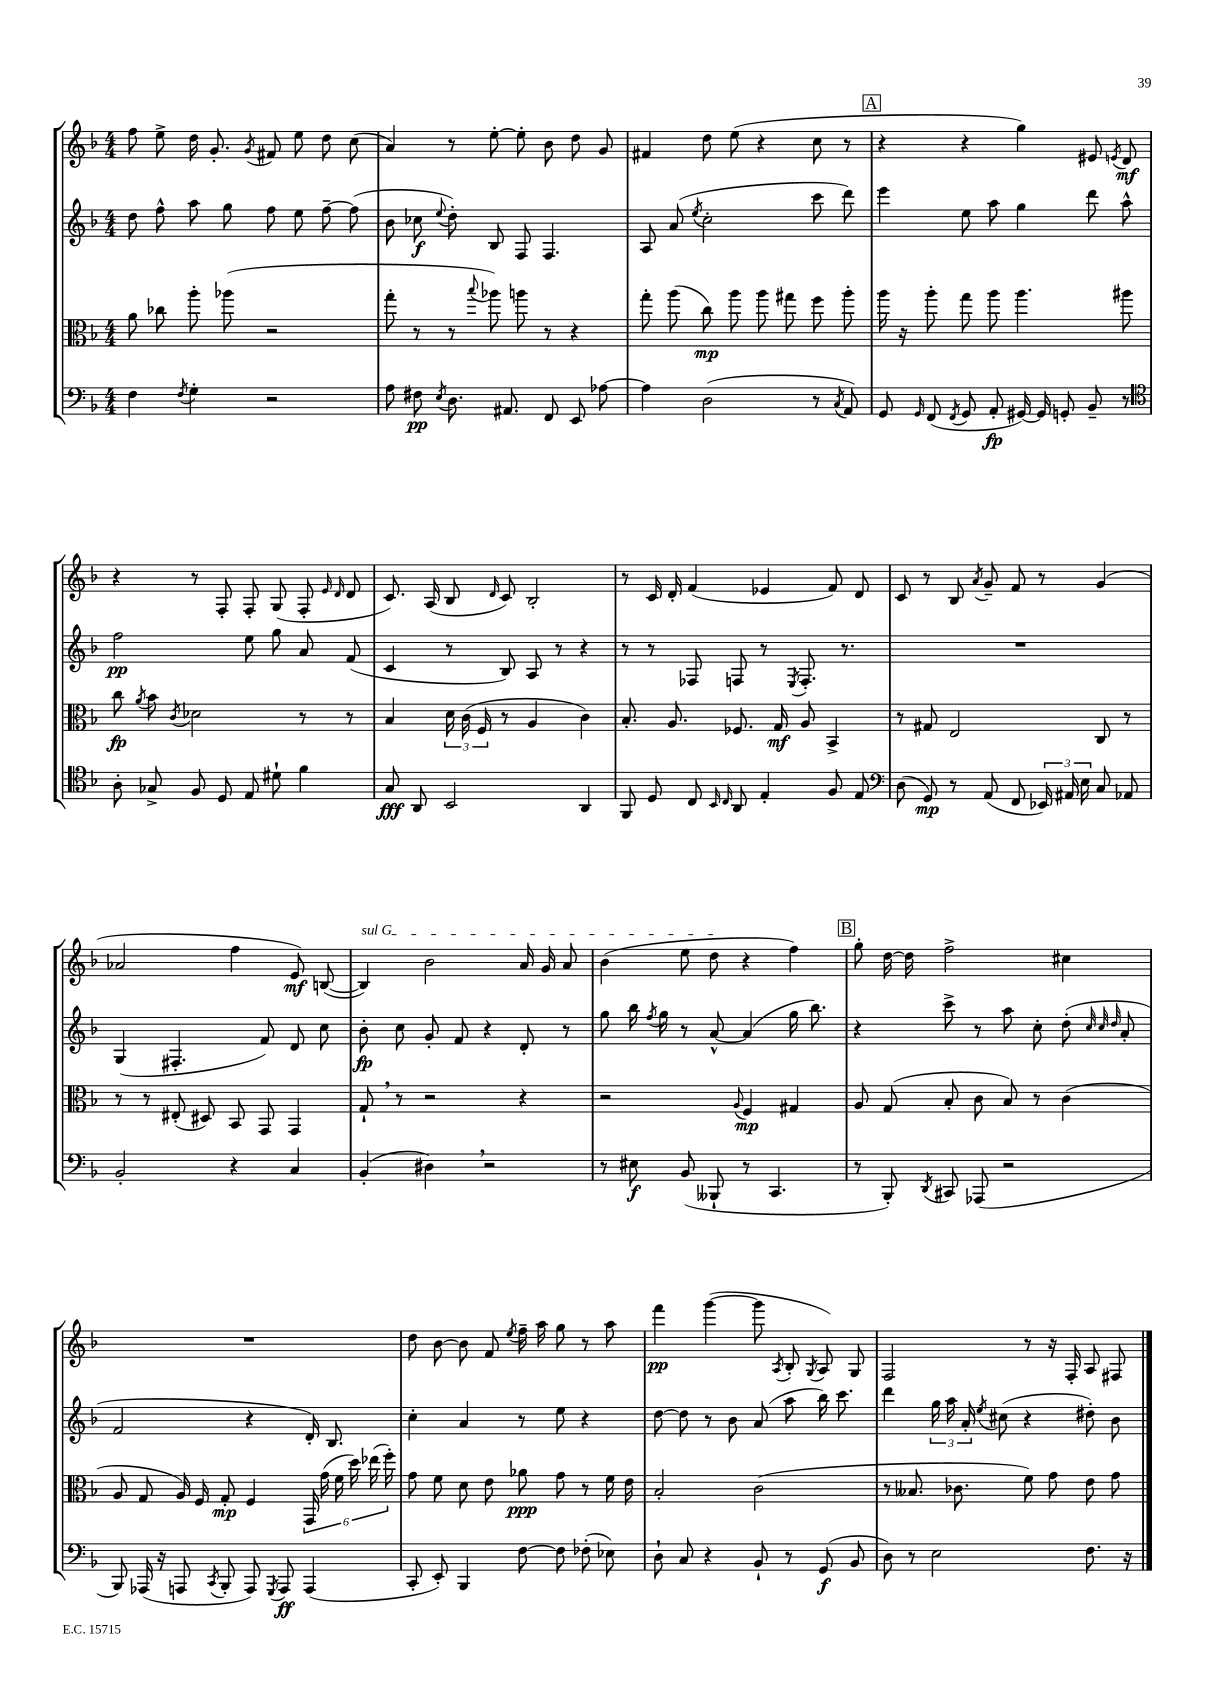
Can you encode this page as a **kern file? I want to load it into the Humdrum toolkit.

**kern	**dynam	**kern	**dynam	**kern	**dynam	**kern	**dynam
*part4	*part4	*part3	*part3	*part2	*part2	*part1	*part1
*staff4	*staff4	*staff3	*staff3	*staff2	*staff2	*staff1	*staff1
*clefF4	*	*clefC3	*	*clefG2	*	*clefG2	*
*k[b-]	*	*k[b-]	*	*k[b-]	*	*k[b-]	*
*M4/4	*	*M4/4	*	*M4/4	*	*M4/4	*
=105	=105	=105	=105	=105	=105	=105	=105
4F\	.	8a\	.	8dd\	.	8ff\	.
.	.	8cc-X\	.	8ff^^\	.	8ee^\	.
8qF/	.	.	.	.	.	.	.
4G'\	.	8aa'\	.	8aa\	.	16dd\	.
.	.	.	.	.	.	8.g'/	.
.	.	(8aa-X\	.	8gg\	.	.	.
.	.	.	.	.	.	8qg/	.
2r	.	2r	.	8ff\	.	8f#X/	.
.	.	.	.	8ee\	.	8ee\	.
.	.	.	.	[8ff~\	.	8dd\	.
.	.	.	.	(8ff\]	.	(8cc\	.
=106	=106	=106	=106	=106	=106	=106	=106
8A\	.	8gg'\	.	8b-\	.	4a/)	.
8F#X\	pp	8r	.	8cc-X\	f	.	.
8qE/	.	.	.	8qqee/	.	.	.
8.D\	.	8r	.	8dd'\)	.	8r	.
.	.	8qqbb-/	.	.	.	.	.
.	.	8aa-X\)	.	8B-/	.	[8ee'\	.
8.AA#X/	.	.	.	.	.	.	.
.	.	8aan\	.	8F/	.	8ee'\]	.
8FF/	.	8r	.	4.F/	.	8b-\	.
8EE/	.	4r	.	.	.	8dd\	.
[8A-X\	.	.	.	.	.	8g/	.
=107	=107	=107	=107	=107	=107	=107	=107
4A-\]	.	8gg'\	.	8A/	.	4f#X/	.
.	.	(8aa\	.	(8a/	.	.	.
.	.	.	.	8qee/	.	.	.
(2D\	.	8cc\)	mp	2cc'\	.	8dd\	.
.	.	8aa\	.	.	.	(8ee\	.
.	.	8aa\	.	.	.	4r	.
.	.	8gg#X\	.	.	.	.	.
8r	.	8ff\	.	8ccc\	.	8cc\	.
8qC/	.	.	.	.	.	.	.
8AA/)	.	8aa'\	.	8ddd\)	.	8r	.
!!LO:REH:place=s1:t=A
=108	=108	=108	=108	=108	=108	=108	=108
8GG/	.	16aa\	.	4eee\	.	4r	.
.	.	16r	.	.	.	.	.
16qqGG/	.	.	.	.	.	.	.
(8FF/	.	8aa'\	.	.	.	.	.
8qFF/	.	.	.	.	.	.	.
8GG/	.	8gg\	.	8ee\	.	4r	.
8AA'/	fp	8aa\	.	8aa\	.	.	.
[16GG#X/)	.	4.aa\	.	4gg\	.	4gg\)	.
16GG#/]	.	.	.	.	.	.	.
8GGn'/	.	.	.	.	.	.	.
8BB-~/	.	.	.	8ddd\	.	8e#X/	.
.	.	.	.	.	.	8qen/	.
8r	.	8aa#X\	.	8aa^^\	.	8d/	mf
!!LO:LB:g=z
=109	=109	=109	=109	=109	=109	=109	=109
*clefC4	*	*	*	*	*	*	*
8A'\	.	8cc\	fp	2ff\	pp	4r	.
.	.	8qa/	.	.	.	.	.
8G-X^/	.	8b-\	.	.	.	.	.
.	.	8qc/	.	.	.	.	.
8F/	.	2d-X\	.	.	.	8r	.
8D/	.	.	.	.	.	8F'/	.
8E/	.	.	.	8ee\	.	8F'/	.
8d#X`\	.	.	.	8gg\	.	(8G/	.
4f\	.	8r	.	8a/	.	8F'/	.
.	.	.	.	.	.	16qqe/	.
.	.	.	.	.	.	16qqd/	.
.	.	8r	.	(8f/	.	8d/	.
=110	=110	=110	=110	=110	=110	=110	=110
8G/	fff	4B-/	.	4c/	.	8.c/)	.
8AA/	.	.	.	.	.	.	.
.	.	.	.	.	.	(16A/	.
2BB-/	.	24d\	.	8r	.	8B-/	.
.	.	(24c\	.	.	.	.	.
.	.	24F/	.	.	.	.	.
.	.	.	.	.	.	16qqd/	.
.	.	8r	.	8B-/)	.	8c/)	.
.	.	4A/	.	8A/	.	2B-'/	.
.	.	.	.	8r	.	.	.
4AA/	.	4c\)	.	4r	.	.	.
=111	=111	=111	=111	=111	=111	=111	=111
8FF/	.	8.B-'/	.	8r	.	8r	.
8D/	.	.	.	8r	.	16c/	.
.	.	8.A/	.	.	.	16d'/	.
8C/	.	.	.	8F-X/	.	(4f/	.
16qqBB-/	.	.	.	.	.	.	.
16qqC/	.	.	.	.	.	.	.
8AA/	.	8.F-X/	.	8Fn/	.	.	.
4E'/	.	.	.	8r	.	4e-X/	.
.	.	16G/	mf	.	.	.	.
.	.	.	.	8qE/	.	.	.
.	.	8A/	.	8.F'/	.	.	.
8F/	.	4BB-^/	.	.	.	8f/)	.
.	.	.	.	8.r	.	.	.
8E/	.	.	.	.	.	8d/	.
=112	=112	=112	=112	=112	=112	=112	=112
*clefF4	*	*	*	*	*	*	*
(8D\	.	8r	.	1r	.	8c/	.
8GG/)	mp	8G#X/	.	.	.	8r	.
8r	.	2E/	.	.	.	8B-/	.
.	.	.	.	.	.	8qa/	.
(8AA/	.	.	.	.	.	8g~/	.
8FF/	.	.	.	.	.	8f/	.
24EE-X/)	.	.	.	.	.	8r	.
24AA#X/	.	.	.	.	.	.	.
24E\	.	.	.	.	.	.	.
8C/	.	8C/	.	.	.	(4g/	.
8AA-X/	.	8r	.	.	.	.	.
!!LO:LB:g=z
=113	=113	=113	=113	=113	=113	=113	=113
2BB-'/	.	8r	.	(4G/	.	2a-X/	.
.	.	8r	.	.	.	.	.
.	.	(8E#X'/	.	4.F#X'/	.	.	.
.	.	8D#X/)	.	.	.	.	.
4r	.	8BB-/	.	.	.	4ff\	.
.	.	8GG/	.	8f/)	.	.	.
4C/	.	4GG/	.	8d/	.	8e/)	mf
.	.	.	.	8cc\	.	([8Bn/	.
=114	=114	=114	=114	=114	=114	=114	=114
!	!	!	!	!	!	!LO:TX:a:i:t=sul G	!
(4BB-'/	.	8G`,/	.	8b-'\	fp	4B/])	.
.	.	8r	.	8cc\	.	.	.
4D#X,\)	.	2r	.	8g'/	.	2b-\	.
.	.	.	.	8f/	.	.	.
2r	.	.	.	4r	.	.	.
.	.	4r	.	8d'/	.	16a/	.
.	.	.	.	.	.	16g/	.
.	.	.	.	8r	.	8a/	.
=115	=115	=115	=115	=115	=115	=115	=115
8r	.	2r	.	8gg\	.	(4b-\	.
8E#X\	f	.	.	16bb-\	.	.	.
.	.	.	.	8qff/	.	.	.
.	.	.	.	16gg\	.	.	.
(8BB-/	.	.	.	8r	.	8ee\	.
8BBB--X`/	.	.	.	[8a^^/	.	8dd\	.
.	.	8qqA/	.	.	.	.	.
8r	.	4F/	mp	(4a/]	.	4r	.
4.CC/	.	.	.	.	.	.	.
.	.	4G#X/	.	16gg\	.	4ff\)	.
.	.	.	.	8.bb-\)	.	.	.
!!LO:REH:place=s1:t=B
=116	=116	=116	=116	=116	=116	=116	=116
8r	.	8A/	.	4r	.	8gg'\	.
8BBB-'/)	.	(8G/	.	.	.	[16dd\	.
.	.	.	.	.	.	16dd\]	.
8qDD/	.	.	.	.	.	.	.
8CC#X/	.	8B-'/	.	8ccc^\	.	2ff^\	.
(8AAA-X/	.	8c\	.	8r	.	.	.
2r	.	8B-/)	.	8aa\	.	.	.
.	.	8r	.	8cc'\	.	.	.
.	.	(4c\	.	(8dd'\	.	4cc#X\	.
.	.	.	.	32qqcc/	.	.	.
.	.	.	.	32qqcc/	.	.	.
.	.	.	.	32qqdd/	.	.	.
.	.	.	.	8a'/	.	.	.
!!LO:LB:g=z
=117	=117	=117	=117	=117	=117	=117	=117
8BBB-/)	.	8A/	.	2f/	.	1r	.
(16AAA-X/	.	8G/	.	.	.	.	.
16r	.	.	.	.	.	.	.
8AAAn/	.	16A/)	.	.	.	.	.
.	.	16F/	.	.	.	.	.
8qCC/	.	.	.	.	.	.	.
8BBB-'/	.	8G'/	mp	.	.	.	.
8AAA/)	.	4F/	.	4r	.	.	.
8qGGG/	.	.	.	.	.	.	.
8AAA/	ff	.	.	.	.	.	.
(4AAA/	.	24GG/	.	16d'/)	.	.	.
.	.	(24g\	.	.	.	.	.
.	.	.	.	8.B-/	.	.	.
.	.	24f\	.	.	.	.	.
.	.	24dd\)	.	.	.	.	.
.	.	(24ee-X\	.	.	.	.	.
.	.	24ff'\)	.	.	.	.	.
=118	=118	=118	=118	=118	=118	=118	=118
8CC'/	.	8g\	.	4cc'\	.	8dd\	.
8EE'/)	.	8f\	.	.	.	[8b-\	.
4BBB-/	.	8d\	.	4a/	.	8b-\]	.
.	.	8e\	.	.	.	8f/	.
.	.	.	.	.	.	8qee/	.
[8F\	.	8a-X\	ppp	8r	.	16ff~\	.
.	.	.	.	.	.	16aa\	.
8F\]	.	8g\	.	8ee\	.	8gg\	.
(8F-X'\	.	8r	.	4r	.	8r	.
8E-X\)	.	16f\	.	.	.	8aa\	.
.	.	16e\	.	.	.	.	.
=119	=119	=119	=119	=119	=119	=119	=119
8D`\	.	2B-'/	.	[8dd\	.	4fff\	pp
8C/	.	.	.	8dd\]	.	.	.
4r	.	.	.	8r	.	([4ggg\	.
.	.	.	.	8b-\	.	.	.
8BB-`/	.	(2c\	.	(8a/	.	8ggg\]	.
.	.	.	.	.	.	8qA/	.
8r	.	.	.	8aa\	.	8B-'/	.
.	.	.	.	.	.	8qG/	.
(8GG/	f	.	.	16bb-\)	.	8A/)	.
.	.	.	.	8.ccc\	.	.	.
8BB-/	.	.	.	.	.	8G/	.
=120	=120	=120	=120	=120	=120	=120	=120
8D\)	.	8r	.	4ddd\	.	2F/	.
8r	.	8.B--X/	.	.	.	.	.
2E\	.	.	.	24gg\	.	.	.
.	.	.	.	24aa\	.	.	.
.	.	8.c-X\	.	.	.	.	.
.	.	.	.	24a'/	.	.	.
.	.	.	.	8qee/	.	.	.
.	.	.	.	(8cc#X\	.	.	.
.	.	8f\)	.	4r	.	8r	.
.	.	8g\	.	.	.	16r	.
.	.	.	.	.	.	16F'/	.
8.F\	.	8e\	.	8dd#X'\)	.	8A/	.
.	.	8g\	.	8b-\	.	8F#X/	.
16r	.	.	.	.	.	.	.
==	==	==	==	==	==	==	==
*-	*-	*-	*-	*-	*-	*-	*-
